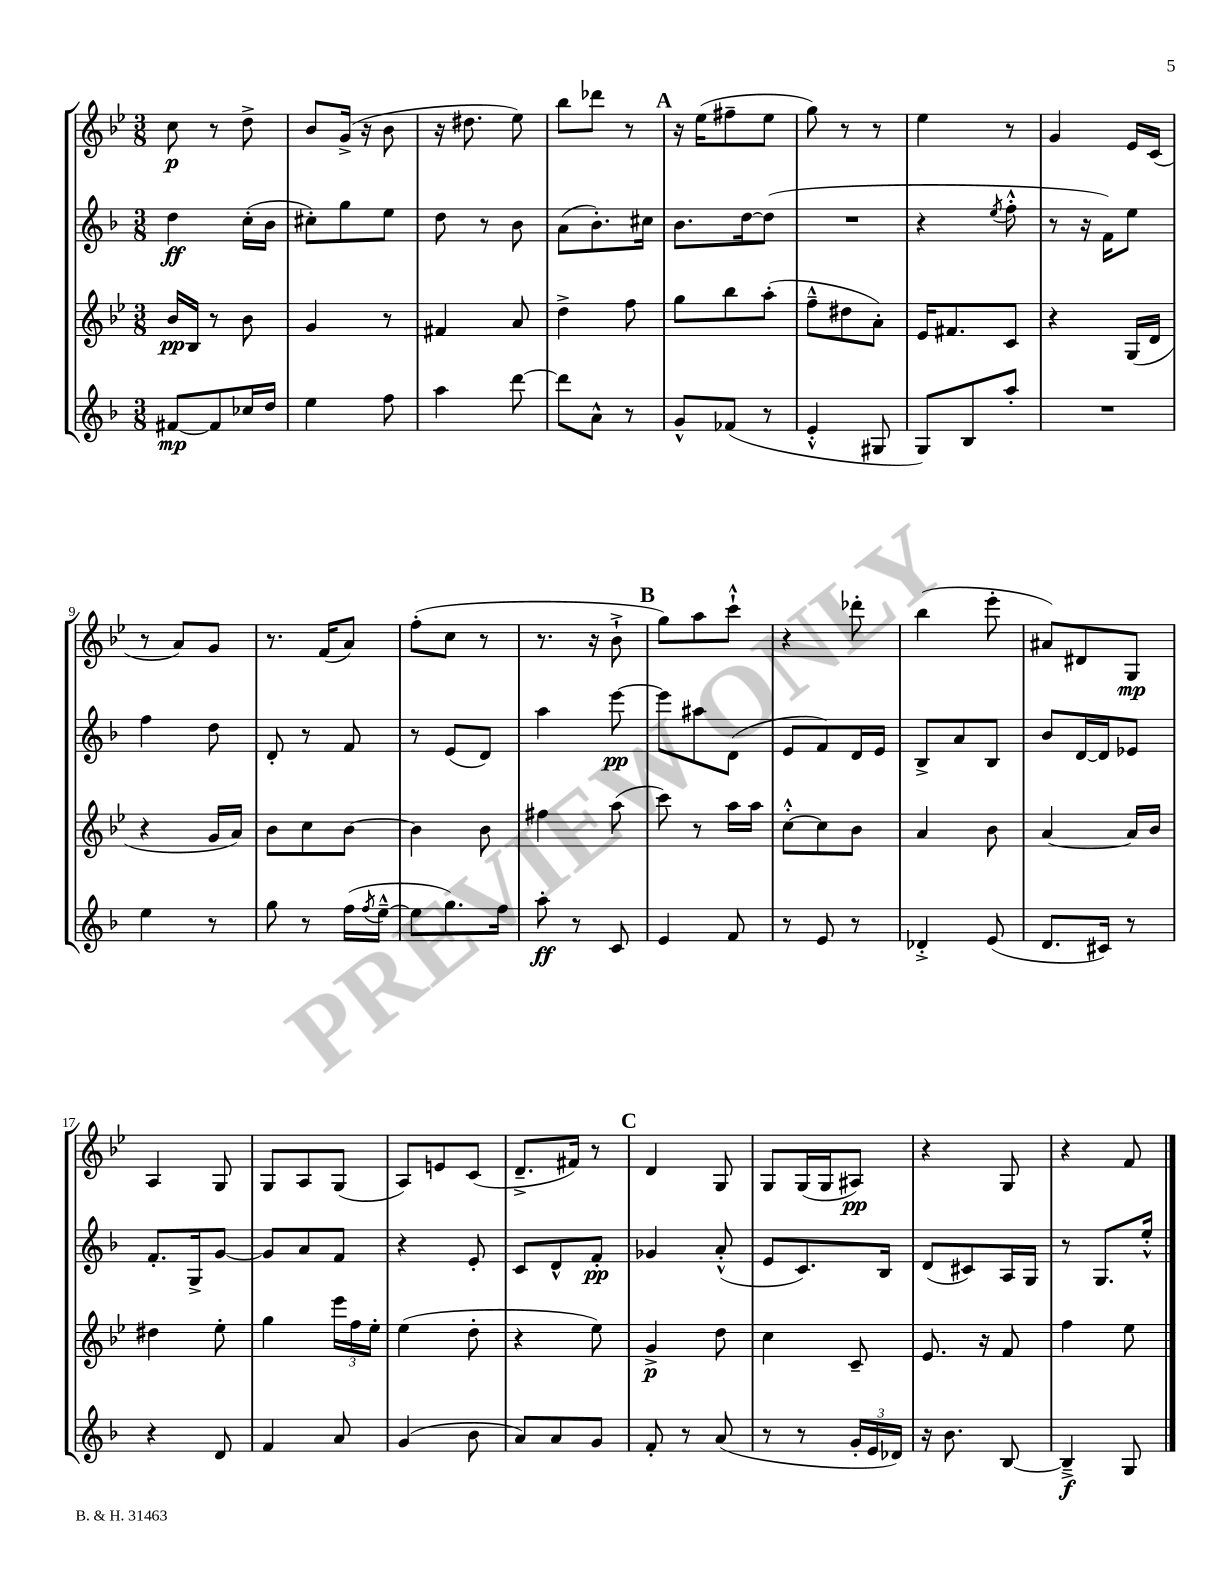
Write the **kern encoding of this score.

**kern	**kern	**kern	**kern
*staff4	*staff3	*staff2	*staff1
*clefG2	*clefG2	*clefG2	*clefG2
*k[b-]	*k[b-e-]	*k[b-]	*k[b-e-]
*M3/8	*M3/8	*M3/8	*M3/8
[8f#/L	16b-/LL	4dd\	8cc\
.	16B-/JJ	.	.
8f#/]	8r	.	8r
16cc-/L	8b-\	(16cc'\LL	8dd^\
16dd/JJ	.	16b-\JJ	.
=	=	=	=
4ee\	4g/	8cc#'\L)	8b-/L
.	.	8gg\	(16g^/Jk
.	.	.	16r
8ff\	8r	8ee\J	8b-\
=	=	=	=
4aa\	4f#/	8dd\	16r
.	.	.	8.dd#\
.	.	8r	.
[8ddd\	8a/	8b-\	8ee-\)
=	=	=	=
8ddd\]L	4dd^\	(8a\L	8bb-\L
8a^^\J	.	8.b-'\)	8ddd-\J
8r	8ff\	.	8r
.	.	16cc#\Jk	.
=	=	=	=
8g^^/L	8gg\L	8.b-\L	16r
.	.	.	(16ee-\LK
(8f-/J	8bb-\	.	8ff#~\
.	.	[16dd\k	.
8r	(8aa'\J	(8dd\]J	8ee-\J
=	=	=	=
4e'^^/	8ff~^^\L	4.r	8gg\)
.	8dd#\	.	8r
8G#/	8a'\J)	.	8r
=	=	=	=
8G/L)	16e-/LK	4r	4ee-\
.	8.f#/	.	.
8B-/	.	.	.
.	.	8qee/	.
8aa'/J	8c/J	8ff'^^\	8r
=	=	=	=
4.r	4r	8r	4g/
.	.	16r	.
.	.	16f\LK)	.
.	(16G/LL	8ee\J	16e-/LL
.	16d/JJ	.	(16c/JJ
=	=	=	=
4ee\	4r	4ff\	8r
.	.	.	8a/L)
8r	16g/LL	8dd\	8g/J
.	16a/JJ)	.	.
=	=	=	=
8gg\	8b-\L	8d'/	8.r
8r	8cc\	8r	.
.	.	.	(16f/LK
(16ff\LL	[8b-\J	8f/	8a/J)
8qff/	.	.	.
[16ee~^^\JJ	.	.	.
=	=	=	=
8ee\]L	4b-\]	8r	(8ff'\L
8.gg\)	.	(8e/L	8cc\J
.	8b-\	8d/J)	8r
16ff\Jk	.	.	.
=	=	=	=
8aa'\	4ff#\	4aa\	8.r
8r	.	.	.
.	.	.	16r
8c/	(8aa\	[8eee\	8b-`^\
=	=	=	=
4e/	8ccc\)	8eee\]L	8gg\L)
.	8r	8aa#\	8aa\
8f/	16aa\LL	(8d\J	8ccc`^^\J
.	16aa\JJ	.	.
=	=	=	=
8r	[8cc'^^\L	8e/L	4r
8e/	8cc\]	8f/)	.
8r	8b-\J	16d/L	8ddd-'\
.	.	16e/JJ	.
=	=	=	=
4d-'^/	4a/	8B-^/L	(4bb-\
.	.	8a/	.
(8e/	8b-\	8B-/J	8eee-'\
=	=	=	=
8.d/L	[4a/	8b-/L	8a#/L)
.	.	[16d/L	8d#/
16c#/Jk)	.	16d/]J	.
8r	16a/]LL	8e-/J	8G/J
.	16b-/JJ	.	.
=	=	=	=
4r	4dd#\	8.f'/L	4A/
.	.	16G^/k	.
8d/	8ee-'\	[8g/J	8G/
=	=	=	=
4f/	4gg\	8g/]L	8G/L
.	.	8a/	8A/
8a/	24eee-\LL	8f/J	(8G/J
.	24ff\	.	.
.	24ee-'\JJ	.	.
=	=	=	=
(4g/	(4ee-\	4r	8A/L)
.	.	.	8e/
8b-\	8dd'\	8e'/	(8c/J
=	=	=	=
8a/L)	4r	8c/L	8.d~^/L
8a/	.	8d^^/	.
.	.	.	16f#/Jk)
8g/J	8ee-\)	8f'/J	8r
=	=	=	=
8f'/	4g^/	4g-/	4d/
8r	.	.	.
(8a/	8dd\	(8a'^^/	8G/
=	=	=	=
8r	4cc\	8e/L	8G/L
8r	.	8.c/)	(16G/L
.	.	.	16G/J
24g'/LL	8c~/	.	8A#/J)
24e/	.	.	.
.	.	16B-/Jk	.
24d-/JJ)	.	.	.
=	=	=	=
16r	8.e-/	(8d/L	4r
8.b-\	.	.	.
.	.	8c#/)	.
.	16r	.	.
[8B-/	8f/	16A/L	8G/
.	.	16G/JJ	.
=	=	=	=
4B-~^/]	4ff\	8r	4r
.	.	8.G/L	.
8G/	8ee-\	.	8f/
.	.	16ee'^^/Jk	.
==	==	==	==
*-	*-	*-	*-
